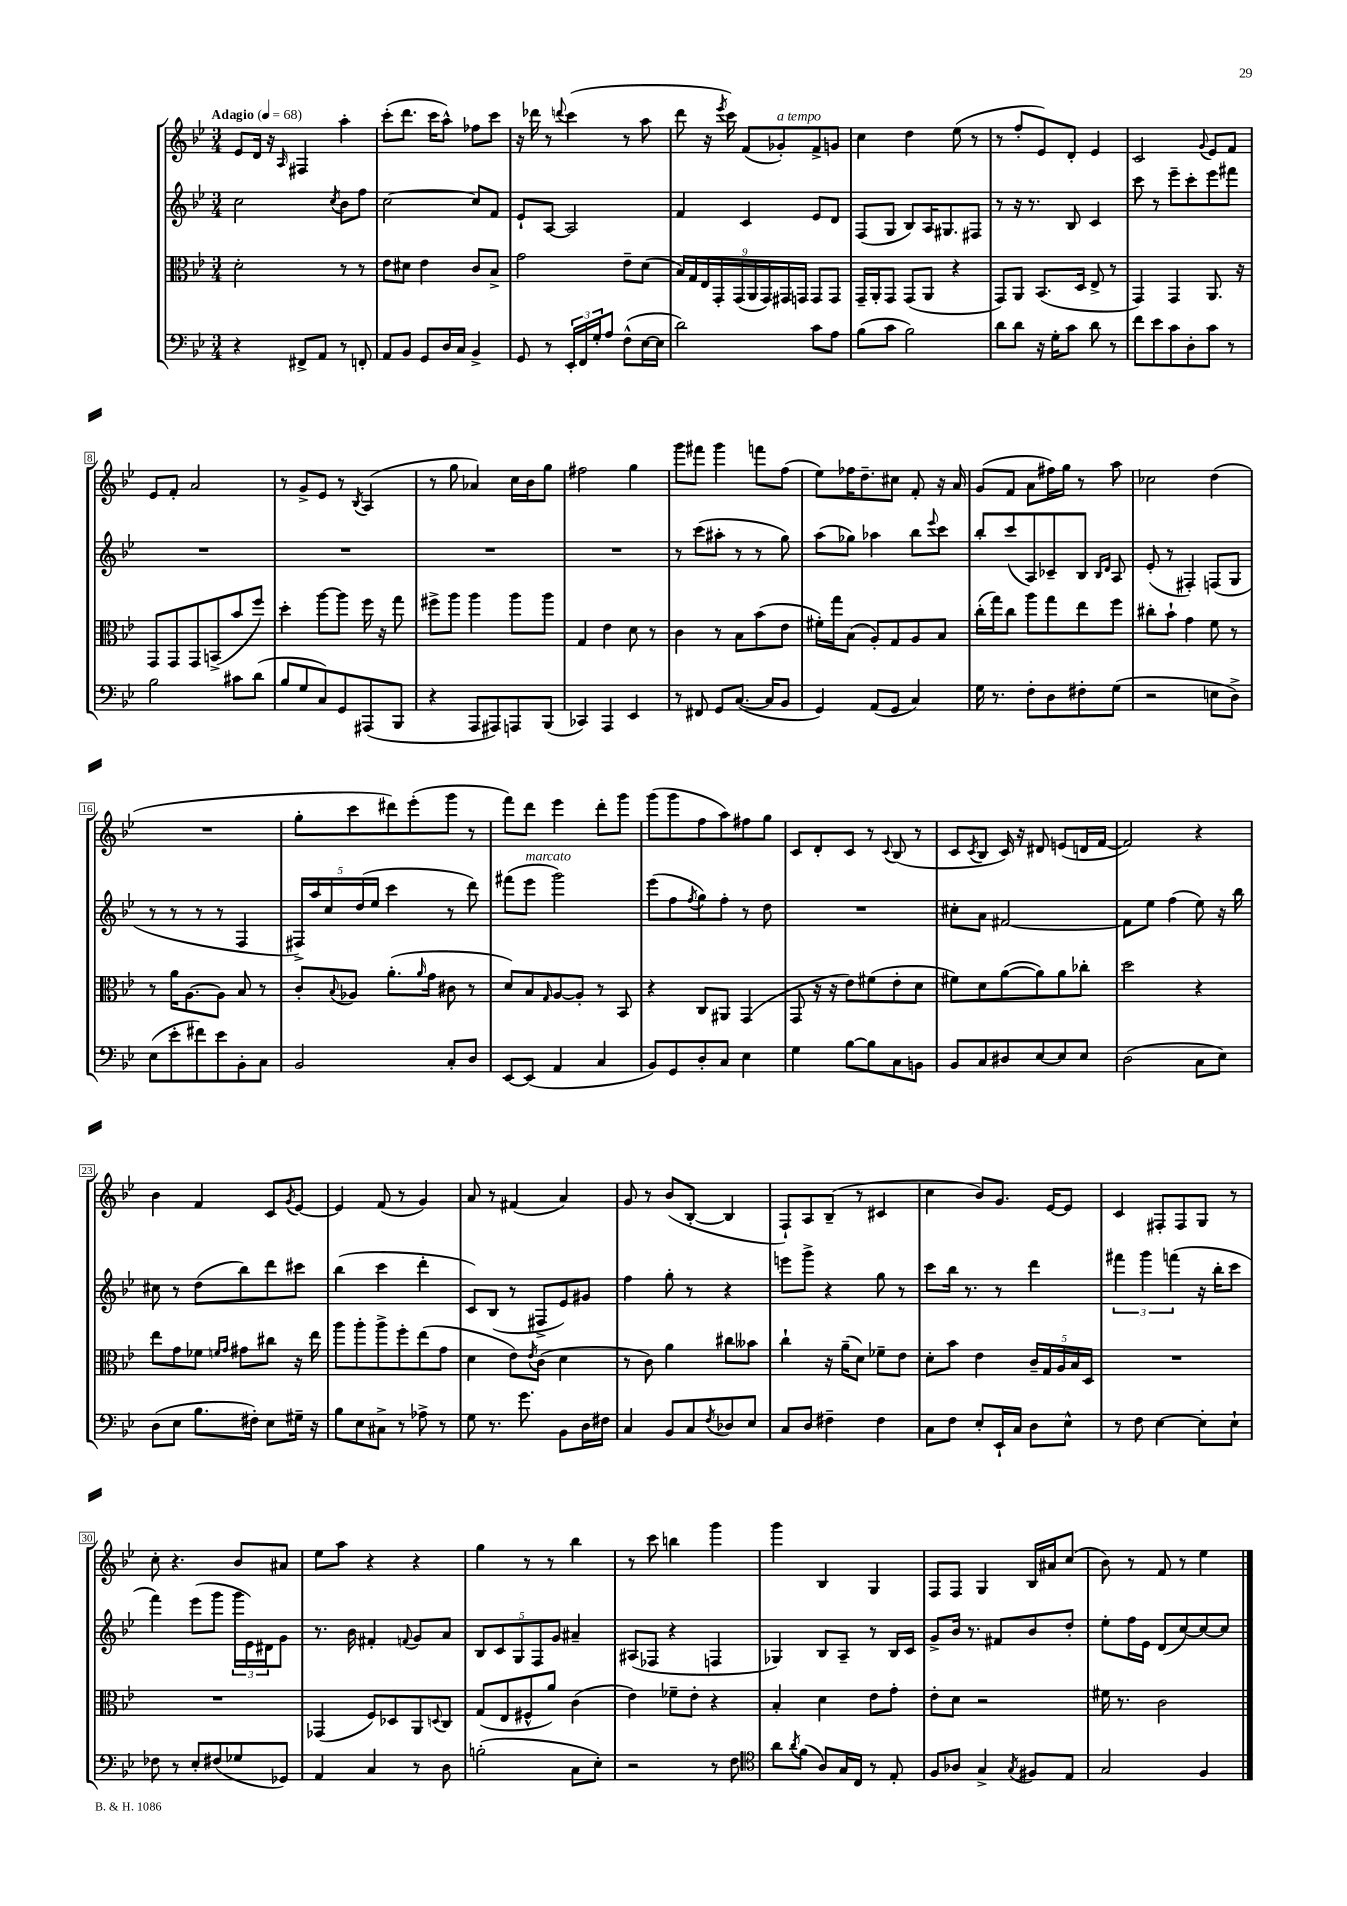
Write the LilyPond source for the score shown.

<<
\new StaffGroup <<
\new Staff = "s0" {
    \clef treble \key bes \major \numericTimeSignature \time 3/4 \tempo "Adagio" 4 = 68
    ees'8 d'16 r16 \grace { a16 } fis4 a''4-. |
    c'''8-.( d'''8. c'''16 a''8-^) fes''8 c'''8 |
    r16 des'''16 r8 \appoggiatura { d'''8 } c'''4( r8 a''8 |
    d'''8 r16 \acciaccatura { ees'''8 } c'''16) f'8( ges'8-.^\markup { \italic "a tempo" }) f'8-> g'8 |
    c''4 d''4 ees''8( r8 |
    r8 f''8-. ees'8) d'8-. ees'4 |
    c'2 \appoggiatura { g'8 } ees'8 f'8 |
    ees'8 f'8-. a'2 |
    r8 g'8-> ees'8 r8 \acciaccatura { bes8 } a4( |
    r8 g''8 aes'4) c''16 bes'16 g''8 |
    fis''2 g''4 |
    g'''8 fis'''8 g'''4 f'''8 f''8( |
    ees''8) fes''16 d''8.-- cis''8 f'8-. r16 a'16 |
    g'8( f'8 a'8 fis''16) g''16 r8 a''8 |
    ces''2 d''4( |
    R2. |
    g''8-. c'''8 dis'''8) ees'''8-.( g'''8 r8 |
    f'''8) d'''8 ees'''4 d'''8-. g'''8 |
    g'''8( g'''8 f''8 a''8) fis''8 g''8 |
    c'8 d'8-. c'8 r8 \appoggiatura { c'8 } bes8( r8 |
    c'8 \acciaccatura { c'8 } bes8 c'16) r16 dis'8 e'8( d'16 f'16~ |
    f'2) r4 |
    bes'4 f'4 c'8 \acciaccatura { g'8 } ees'8~ |
    ees'4 f'8( r8 g'4) |
    a'8 r8 fis'4( a'4) |
    g'8 r8 bes'8( bes8~-. bes4 |
    f8-!) a8 bes8--( r8 cis'4 |
    c''4 bes'8) g'8. ees'16~ ees'8 |
    c'4 fis8-. fis8 g8 r8 |
    c''8-. r4. bes'8 ais'8 |
    ees''8 a''8 r4 r4 |
    g''4 r8 r8 bes''4 |
    r8 c'''8 b''4 g'''4 |
    g'''4 bes4 g4 |
    f8 f8 g4 bes16 ais'16 c''8( |
    bes'8) r8 f'8 r8 ees''4 \bar "|." |
}
\new Staff = "s1" {
    \clef treble \key bes \major \numericTimeSignature \time 3/4
    c''2 \acciaccatura { c''8 } bes'8 f''8 |
    c''2~ c''8 f'8 |
    ees'8-! a8~ a2 |
    f'4 c'4 ees'8 d'8 |
    f8( g8 bes8) a16 gis8. fis8 |
    r8 r16 r8. bes8 c'4 |
    c'''8 r8 ees'''8-- c'''8-. ees'''8 fis'''8 |
    R2. |
    R2. |
    R2. |
    R2. |
    r8 c'''8( ais''8-. r8 r8 g''8) |
    a''8( ges''8) aes''4 bes''8 \appoggiatura { ees'''8 } c'''8 |
    bes''8-. c'''8( a8) ces'8-- bes8 \grace { bes16 d'16 } a8 |
    ees'8-.( r8 fis4-.) f8( g8 |
    r8 r8 r8 r8 f4 |
    \tuplet 5/4 { fis16->) a''16 c''16 d''16( ees''16 } c'''4 r8 d'''8) |
    fis'''8( ees'''8^\markup { \italic "marcato" } g'''2) |
    ees'''8( f''8 \acciaccatura { f''8 } g''8) f''8-. r8 d''8 |
    R2. |
    cis''8-. a'8 fis'2~ |
    fis'8 ees''8 f''4( ees''8) r16 bes''16 |
    cis''8 r8 d''8( bes''8) d'''8 cis'''8 |
    bes''4( c'''4 d'''4-. |
    c'8) bes8( r8 fis8-> ees'8) gis'8 |
    f''4 g''8-. r8 r4 |
    e'''8 g'''8-> r4 g''8 r8 |
    c'''8 bes''16 r8. r8 d'''4 |
    \tuplet 3/2 { fis'''4 g'''4 f'''4( } r16 bes''16-. c'''8 |
    f'''4) ees'''8( g'''8 \tuplet 3/2 { g'''16 ees'16) dis'16 } g'8 |
    r8. bes'16 fis'4-. \appoggiatura { f'8 } g'8 a'8 |
    \tuplet 5/4 { bes8 c'8 g8 f8 g'8 } ais'4-- |
    ais8( fes8 r4 f4 |
    ges4) bes8 a8-- r8 bes16 c'16 |
    g'8-> bes'16 r8. fis'8 bes'8 d''8-. |
    ees''8-. f''16 ees'16 d'8( c''8~) c''8~ c''8 \bar "|." |
}
\new Staff = "s2" {
    \clef alto \key bes \major \numericTimeSignature \time 3/4
    d'2-. r8 r8 |
    ees'8 dis'8 ees'4 c'8 bes8-> |
    g'2 ees'8-- d'8( |
    \tuplet 9/8 { bes16) g16 ees16 g,16-. g,16( a,16 g,16) gis,16 g,16 } g,8 g,8 |
    g,16-- a,16-. g,8 g,8( a,8 r4 |
    g,8) a,8 bes,8.( d16 ees8-> r8 |
    g,4) g,4 a,8. r16 |
    g,8 g,8 g,8 b,8->( bes'8 f''8) |
    d''4-. a''8~ a''8 f''16 r16 g''8 |
    fis''8-> a''8 a''4 a''8 a''8 |
    g4 ees'4 d'8 r8 |
    c'4 r8 bes8 bes'8( ees'8 |
    fis'16-.) g''16 bes8( a8-.) g8 a8 bes8 |
    c''16-.( g''16) c''8 a''8 g''8 ees''8 f''8 |
    cis''8-. bes'8-! g'4 f'8 r8 |
    r8 a'16 a8.~ a8 bes8 r8 |
    c'8-. \appoggiatura { bes8 } aes8 a'8.-.( \grace { a'16 } g'16 cis'8 r8 |
    d'8) bes8 \grace { g16 } a8~ a8-. r8 bes,8 |
    r4 c8 ais,8 g,4( |
    g,8 r16 r16 ees'8) fis'8( ees'8-. d'8 |
    fis'8) d'8 a'8~( a'8) a'8 ces''8-. |
    d''2 r4 |
    ees''8 g'8 fes'8 \grace { f'16 g'16 } gis'8 cis''8 r16 ees''16 |
    a''8 a''8-. a''8-> f''8-. ees''8( g'8 |
    d'4 ees'8) \acciaccatura { ees'8 } c'8( d'4 |
    r8 c'8) a'4 cis''8 beses'8 |
    c''4-! r16 a'16--( d'8) fes'8-- ees'8 |
    d'8-. bes'8 ees'4 \tuplet 5/4 { c'16-- g16 a16 bes16 d16 } |
    R2. |
    R2. |
    ges,4( f8) des8 a,8 \appoggiatura { d8 } c8 |
    g8( ees8 fis8-^ a'8) c'4( |
    ees'4) fes'8-- ees'8-. r4 |
    bes4-. d'4 ees'8 g'8-. |
    ees'8-. d'8 r2 |
    fis'16 r8. c'2 \bar "|." |
}
\new Staff = "s3" {
    \clef bass \key bes \major \numericTimeSignature \time 3/4
    r4 fis,8-> a,8 r8 f,8-. |
    a,8 bes,8 g,8 d16 c16 bes,4-> |
    g,8 r8 \tuplet 3/2 { ees,16-. f,16 g16-. } a8 f8-^( ees16~ ees16 |
    d'2) c'8 a8 |
    bes8( c'8 bes2) |
    d'8 d'8 r16 g16-. c'8 d'8 r8 |
    f'8 ees'8 c'8 d8-. c'8 r8 |
    bes2 cis'8 d'8( |
    bes8 g8 c8) g,8 ais,,8( bes,,8 |
    r4 a,,8 ais,,8) a,,8 bes,,8( |
    ces,4) a,,4 ees,4 |
    r8 fis,8 g,8 c8.~( c16 bes,8 |
    g,4) a,8( g,8 c4) |
    g16 r8. f8-. d8 fis8-. g8( |
    r2 e8 d8->) |
    ees8( ees'8-. fis'8) ees'8 bes,8-. c8 |
    bes,2 c8-. d8 |
    ees,8~ ees,8( a,4 c4 |
    bes,8) g,8 d8-. c8 ees4 |
    g4 bes8~ bes8 c8 b,8 |
    bes,8 c8 dis8 ees8~ ees8 ees8 |
    d2( c8 ees8) |
    d8( ees8 bes8. fis16-.) ees8 gis16-- r16 |
    bes8 ees8 cis8-> r8 aes8-> r8 |
    g8 r8. g'8. bes,8 d16 fis16 |
    c4 bes,8 c8 \acciaccatura { f8 } des8 ees8 |
    c8 d8 fis4-- fis4 |
    c8 f8 ees8-. ees,16-! c16 d8 ees8-^ |
    r8 f8 ees4~ ees8-. ees8-! |
    fes8 r8 ees8-. fis8( ges8 ges,8) |
    a,4 c4 r8 d8 |
    b2-.( c8 ees8-.) |
    r2 r8 f8 |
    \clef tenor a'8 \acciaccatura { a'8 } f'8( a8) g16 c16 r8 ees8-. |
    f8 aes8 g4-> \acciaccatura { g8 } fis8 ees8 |
    g2 f4 \bar "|." |
}
>>
>>
\layout { \context { \Score \override BarNumber.stencil = #(make-stencil-boxer 0.1 0.3 ly:text-interface::print) } }
